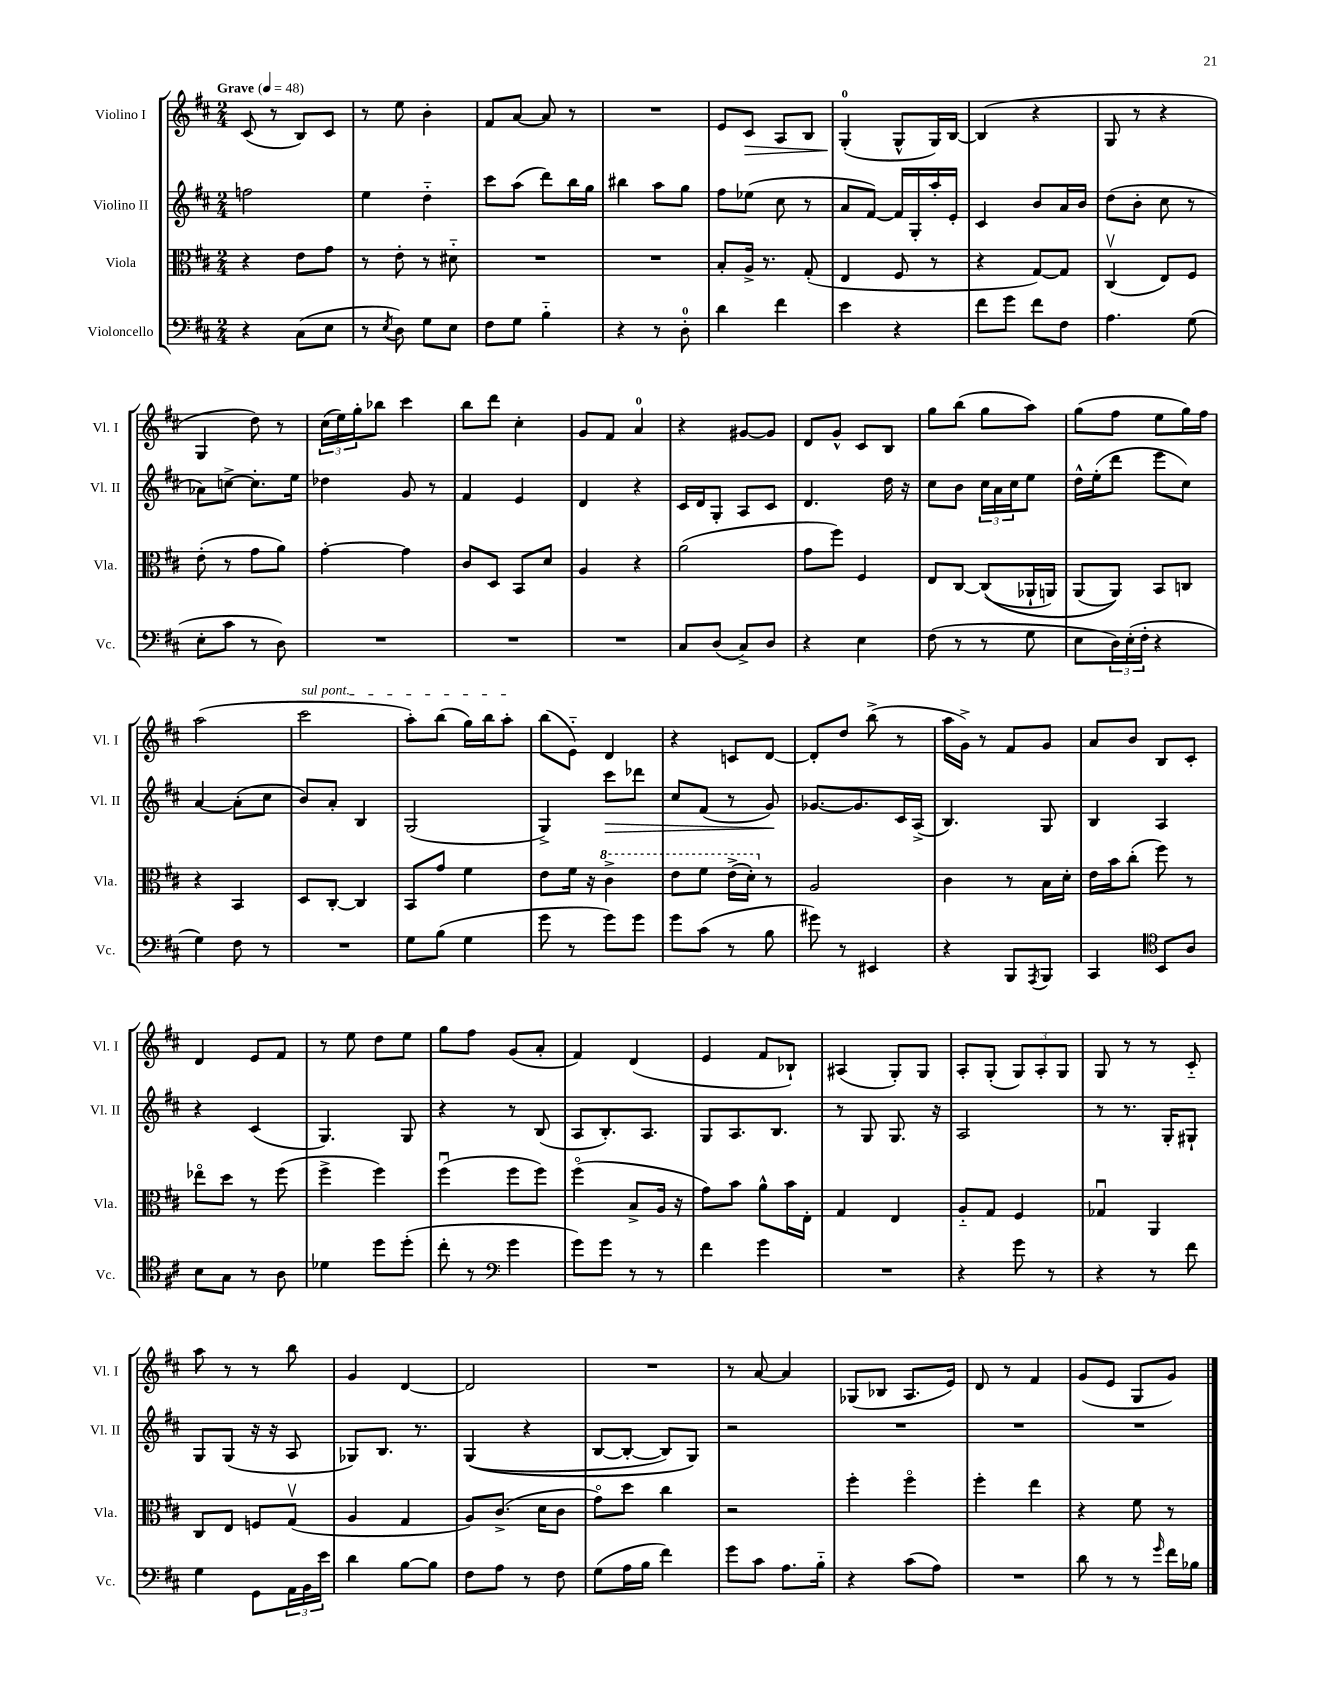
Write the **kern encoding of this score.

**kern	**kern	**kern	**kern
*staff4	*staff3	*staff2	*staff1
*clefF4	*clefC3	*clefG2	*clefG2
*k[f#c#]	*k[f#c#]	*k[f#c#]	*k[f#c#]
*M2/4	*M2/4	*M2/4	*M2/4
*MM48	*MM48	*MM48	*MM48
4r	4r	2ff	(8c#
.	.	.	8r
(8C#	8e	.	8B)
8E	8g	.	8c#
=	=	=	=
8r	8r	4ee	8r
8qE	.	.	.
8D)	8e'	.	8ee
8G	8r	4dd'~	4b'
8E	8d#'~	.	.
=	=	=	=
8F#	2r	8ccc#	8f#
8G	.	(8aa	[8a
4B'~	.	8ddd)	8a]
.	.	16bb	8r
.	.	16gg	.
=	=	=	=
4r	2r	4bb#	2r
8r	.	8aa	.
8D'	.	8gg	.
=	=	=	=
4d	8B'	8ff#	8e
.	16A^	(8ee-	8c#
.	8.r	.	.
4f#	.	8cc#	8A
.	(8G'	8r	8B
=	=	=	=
4e	4E	8a	(4G'
.	.	[8f#)	.
4r	8F#	16f#]	8G^^
.	.	16G'	.
.	8r	16aa'	16G)
.	.	16e'	[16B
=	=	=	=
8f#	4r	4c#	(4B]
8g	.	.	.
8f#	[8G)	8b	4r
8F#	8G]	16a	.
.	.	16b	.
=	=	=	=
4.A	(4C#v	(8dd	8G
.	.	8b'	8r
.	8E)	8cc#	4r
(8G	8F#	8r	.
=	=	=	=
8E'	(8e'	8a-)	4G
8c#	8r	[8cc^	.
8r	8g	8.cc']	8dd)
8D)	8a)	.	8r
.	.	16ee	.
=	=	=	=
2r	[4g'	4dd-	(24cc#
.	.	.	24ee)
.	.	.	24gg'
.	.	.	8bb-
.	4g]	8g	4ccc#
.	.	8r	.
=	=	=	=
2r	8c#	4f#	8bb
.	8D	.	8ddd
.	8BB	4e	4cc#'
.	8d	.	.
=	=	=	=
2r	4A	4d	8g
.	.	.	8f#
.	4r	4r	4a
=	=	=	=
8C#	(2a	16c#	4r
.	.	16d	.
(8D	.	8G'	.
8C#^)	.	8A	[8g#
8D	.	8c#	8g#]
=	=	=	=
4r	8g	4.d	8d
.	8ff#)	.	8g^^
4E	4F#	.	8c#
.	.	16dd	8B
.	.	16r	.
=	=	=	=
(8F#	8E	8cc#	8gg
8r	[8C#	8b	(8bb
8r	&((8C#]	24cc#	8gg
.	.	24a	.
.	.	24cc#	.
8G	16AA-`	8ee	8aa)
.	16AA)	.	.
=	=	=	=
8E	(8AA	16dd^^	(8gg
.	.	(16ee'	.
24D)	8AA)&)	8ddd	8ff#
(24E'	.	.	.
24F#'	.	.	.
4r	8BB	8eee	8ee
.	8C	8cc#)	16gg)
.	.	.	16ff#
=	=	=	=
4G)	4r	[4a	(2aa
8F#	4BB	(8a']	.
8r	.	8cc#	.
=	=	=	=
2r	8D	8b)	2ccc#
.	[8C#'	8a'	.
.	4C#]	4B	.
=	=	=	=
8G	8BB	(2G	8aa')
(8B	8g	.	(8bb
4G	4f#	.	16gg)
.	.	.	16bb
.	.	.	8aa'
=	=	=	=
8g	8e	4G^)	(8bb
8r	16f#	.	8e'~)
.	16r	.	.
8g)	4cc#^	8ccc#	4d
8g	.	8ddd-	.
=	=	=	=
8g	8ee	8cc#	4r
(8c#	8ff#	(8f#	.
8r	(16ee^	8r	8c
.	16dd')	.	.
8B	8r	8g)	[8d
=	=	=	=
8g#)	2A	[8.g-	8d']
8r	.	.	8dd
.	.	8.g-]	.
4EE#	.	.	(8bb^
.	.	16c#	8r
.	.	(16A^	.
=	=	=	=
4r	4c#	4.B)	16aa
.	.	.	16g^)
.	.	.	8r
8BBB	8r	.	8f#
8qAAA	.	.	.
8BBB	16B	8G	8g
.	16d'	.	.
=	=	=	=
4CC#	16e	4B	8a
.	16b	.	.
.	(8cc#'	.	8b
*clefC4	*	*	*
8BB	8ff#)	4A	8B
8A	8r	.	8c#'
=	=	=	=
8B	8ee-o	4r	4d
8G	8dd	.	.
8r	8r	(4c#	8e
8A	(8ff#	.	8f#
=	=	=	=
4d-	4ff#^	4.G)	8r
.	.	.	8ee
8dd	4ff#)	.	8dd
(8dd'	.	8G	8ee
=	=	=	=
8cc#'	(4ff#u	4r	8gg
8r	.	.	8ff#
*clefF4	*	*	*
4g	8ff#	8r	(8g
.	8ff#)	(8B	8a'
=	=	=	=
8g)	(4ff#o	8A	4f#)
8g	.	8.B')	.
8r	8B^	.	(4d
.	.	8.A	.
8r	16A	.	.
.	16r	.	.
=	=	=	=
4f#	8g)	8G	4e
.	8b	8.A	.
4g	8a^^	.	8f#
.	.	8.B	.
.	16b	.	8B-`)
.	16E'	.	.
=	=	=	=
2r	4G	8r	(4A#
.	.	8G	.
.	4E	8.G	8G')
.	.	.	8G
.	.	16r	.
=	=	=	=
4r	8A'~	2A	8A'
.	8G	.	(8G'
8g	4F#	.	12G)
.	.	.	12A'
8r	.	.	.
.	.	.	12G
=	=	=	=
4r	4G-u	8r	8G
.	.	8.r	8r
8r	4AA	.	8r
.	.	16G'	.
8f#	.	8G#`	8c#'~
=	=	=	=
4G	8C#	8G	8aa
.	8E	(8G	8r
8GG	8F	16r	8r
.	.	16r	.
24AA	(8Gv	8A	8bb
24BB	.	.	.
24e	.	.	.
=	=	=	=
4d	4A	8G-)	4g
.	.	8.B	.
[8B	4G	.	[4d
.	.	8.r	.
8B]	.	.	.
=	=	=	=
8F#	8A)	&((4G	2d]
8A	(8.c#^	.	.
8r	.	4r	.
.	16d	.	.
8F#	8c#	.	.
=	=	=	=
(8G	8go)	[8B	2r
16A	8dd	8B'_	.
16B	.	.	.
4f#)	4cc#	8B])	.
.	.	8G&)	.
=	=	=	=
8g	2r	2r	8r
8c#	.	.	[8a
8.A	.	.	4a]
16B'~	.	.	.
=	=	=	=
4r	4ff#'	2r	(8G-
.	.	.	8B-
(8c#	4ff#o	.	8.A
8A)	.	.	.
.	.	.	16e)
=	=	=	=
2r	4ff#'	2r	8d
.	.	.	8r
.	4ee	.	4f#
=	=	=	=
8d	4r	2r	(8g
8r	.	.	8e
8r	8f#	.	8G
16qqg	.	.	.
16f#	8r	.	8g)
16B-	.	.	.
==	==	==	==
*-	*-	*-	*-
